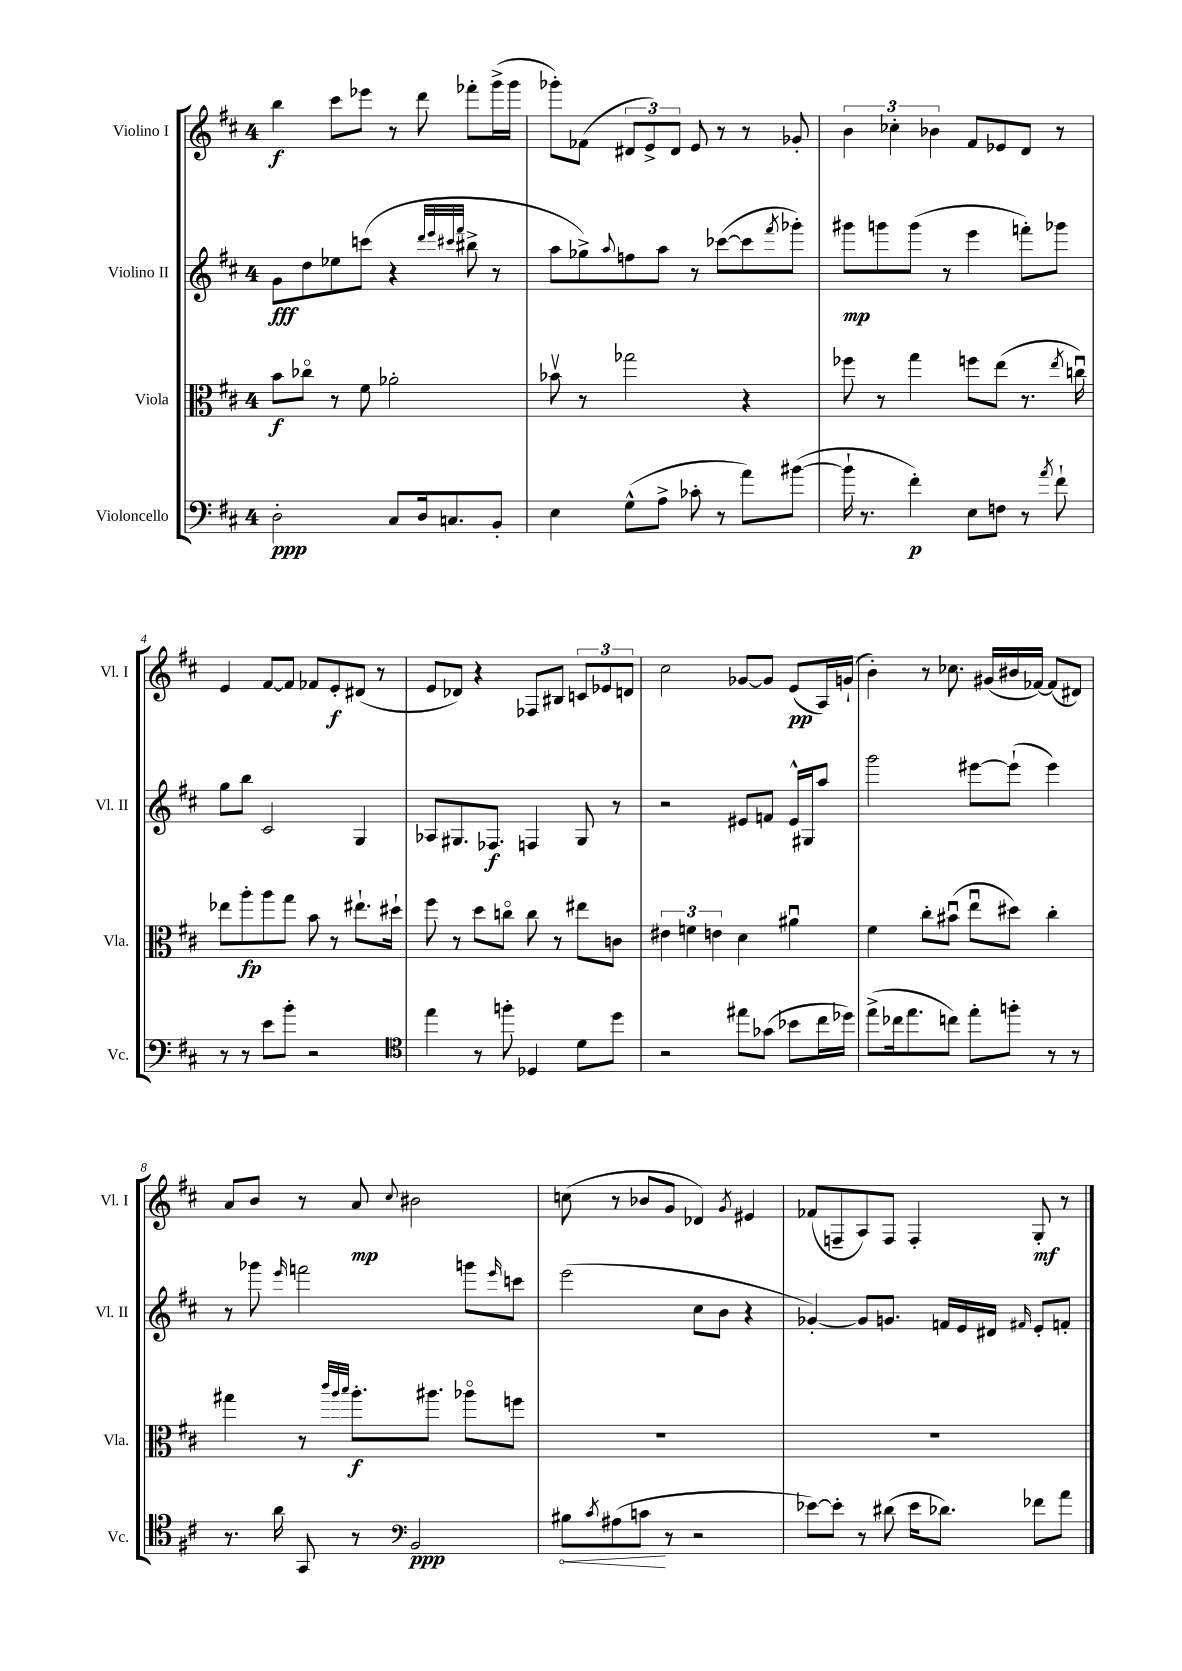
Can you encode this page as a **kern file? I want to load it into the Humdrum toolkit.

**kern	**dynam	**kern	**dynam	**kern	**dynam	**kern	**dynam
*part4	*part4	*part3	*part3	*part2	*part2	*part1	*part1
*staff4	*staff4	*staff3	*staff3	*staff2	*staff2	*staff1	*staff1
*I"Violoncello	*	*I"Viola	*	*I"Violino II	*	*I"Violino I	*
*I'Vc.	*	*I'Vla.	*	*I'Vl. II	*	*I'Vl. I	*
*clefF4	*	*clefC3	*	*clefG2	*	*clefG2	*
*k[f#c#]	*	*k[f#c#]	*	*k[f#c#]	*	*k[f#c#]	*
*M4/4	*	*M4/4	*	*M4/4	*	*M4/4	*
=1	=1	=1	=1	=1	=1	=1	=1
2D'\	ppp	8b\L	f	8g\L	fff	4bb\	f
.	.	8cc-X\J	.	8dd\	.	.	.
.	.	8r	.	8ee-X\	.	8ccc#\L	.
.	.	8f#\	.	(8cccn\J	.	8eee-X\J	.
8C#/L	.	2a-X'\	.	4r	.	8r	.
16D/k	.	.	.	.	.	8ddd\	.
8.Cn/	.	.	.	.	.	.	.
.	.	.	.	32qqddd/LLL	.	.	.
.	.	.	.	32qqeee/	.	.	.
.	.	.	.	32qqccc#X/	.	.	.
.	.	.	.	32qqfff#/JJJ	.	.	.
.	.	.	.	8bb#X^\	.	8fff-X'\L	.
8BB'/J	.	.	.	8r	.	(16ggg^\L	.
.	.	.	.	.	.	16ggg\JJ	.
=2	=2	=2	=2	=2	=2	=2	=2
4E\	.	8b-Xv\	.	8aa\L	.	8ggg-X'\L)	.
.	.	8r	.	8gg-X^\)	.	(8f-X\J	.
.	.	.	.	8qqaa/	.	.	.
(8G^^\L	.	2gg-X\	.	8ffn\	.	12d#X/L	.
.	.	.	.	.	.	12e^/)	.
8A^\J	.	.	.	8aa\J	.	.	.
.	.	.	.	.	.	12d#/J	.
8c-X'\	.	.	.	8r	.	8e/	.
8r	.	.	.	([8ccc-X\L	.	8r	.
8a\L)	.	4r	.	8ccc-\]	.	8r	.
.	.	.	.	8qfff#/	.	.	.
([8b#X\J	.	.	.	8ggg-X'\J)	.	8g-X'/	.
=3	=3	=3	=3	=3	=3	=3	=3
16b#`\]	.	8ff-X\	.	8ggg#X\L	mp	6b\	.
8.r	.	.	.	.	.	.	.
.	.	8r	.	8gggn\	.	.	.
.	.	.	.	.	.	6cc-X'\	.
4f#'\)	p	4gg\	.	(8ggg\J	.	.	.
.	.	.	.	.	.	6b-X\	.
.	.	.	.	8r	.	.	.
8E\L	.	8ffn\L	.	4eee\	.	8f#/L	.
8Fn\J	.	(8ee\J	.	.	.	8e-X/	.
8r	.	8.r	.	8fffn'\L)	.	8d/J	.
8qa/	.	.	.	.	.	.	.
8f#`\	.	.	.	8ggg-X\J	.	8r	.
.	.	8qee/	.	.	.	.	.
.	.	16ccnu\)	.	.	.	.	.
!!LO:LB:g=z
=4	=4	=4	=4	=4	=4	=4	=4
8r	.	8ee-X\L	.	8gg\L	.	4e/	.
8r	.	8aa'\	fp	8bb\J	.	.	.
8e\L	.	8aa\	.	2c#/	.	[8f#/L	.
8b'\J	.	8gg\J	.	.	.	8f#/J]	.
2r	.	8b\	.	.	.	8f-X/L	.
.	.	8r	.	.	.	8e'/	f
.	.	8.ee#X`\L	.	4G/	.	(8d#X/J	.
.	.	.	.	.	.	8r	.
.	.	16dd#X`\Jk	.	.	.	.	.
=5	=5	=5	=5	=5	=5	=5	=5
*clefC4	*	*	*	*	*	*	*
4ee\	.	8ff#\	.	8A-X/L	.	8e/L	.
.	.	8r	.	8.G#X/	.	8d-X/J)	.
8r	.	8dd\L	.	.	.	4r	.
.	.	.	.	8.F-X/J	f	.	.
8ffn'\	.	8ccn\J	.	.	.	.	.
4D-X/	.	8cc\	.	4Fn/	.	8F-X/L	.
.	.	8r	.	.	.	8B#X/J	.
8d\L	.	8ee#X\L	.	8G#/	.	12cn/L	.
.	.	.	.	.	.	12e-X/	.
8dd\J	.	8cn\J	.	8r	.	.	.
.	.	.	.	.	.	12dn/J	.
=6	=6	=6	=6	=6	=6	=6	=6
2r	.	6e#X\	.	2r	.	2cc#\	.
.	.	6fn\	.	.	.	.	.
.	.	6en\	.	.	.	.	.
8ee#X\L	.	4d\	.	8e#X/L	.	[8g-X/L	.
(8g-X\J	.	.	.	8fn/J	.	8g-/J]	.
8b-X\L	.	4a#Xu\	.	16e#^^/LL	.	(8e/L	pp
.	.	.	.	16G#X/J	.	.	.
16cc#\L	.	.	.	8aa/J	.	16A/L)	.
16dd-X\JJ)	.	.	.	.	.	(16gn`/JJ	.
=7	=7	=7	=7	=7	=7	=7	=7
(8ee^\L	.	4f#\	.	2ggg\	.	4b'\)	.
16cc-X\k	.	.	.	.	.	.	.
8.ee\	.	.	.	.	.	.	.
.	.	8cc#'\L	.	.	.	8r	.
8ccn\J)	.	(8b#Xu\J	.	.	.	8.cc-X\	.
8ee'\L	.	8eeu\L	.	[8eee#X\L	.	.	.
.	.	.	.	.	.	(16g#X/LL	.
8ffn'\J	.	8dd#X\J)	.	(8eee#`\J]	.	16b#X/	.
.	.	.	.	.	.	[16f-X/JJ)	.
8r	.	4cc#'\	.	4eee#\)	.	(8f-/L]	.
8r	.	.	.	.	.	8d#X/J)	.
!!LO:LB:g=z
=8	=8	=8	=8	=8	=8	=8	=8
8.r	.	4gg#X\	.	8r	.	8a/L	.
.	.	.	.	8ggg-X\	.	8b/J	.
16a\	.	.	.	.	.	.	.
.	.	.	.	16qqeee/	.	.	.
8GG/	.	8r	.	2fffn\	.	8r	.
.	.	32qqccc#/LLL	.	.	.	.	.
.	.	32qqaa/	.	.	.	.	.
.	.	32qqbb/JJJ	.	.	.	.	.
8r	.	8.aa'\L	f	.	.	8a/	mp
*clefF4	*	*	*	*	*	*	*
.	.	.	.	.	.	8qqcc#/	.
2BB/	ppp	.	.	.	.	2b#X\	.
.	.	8.aa#X\J	.	.	.	.	.
.	.	8aa-X\L	.	8gggn\L	.	.	.
.	.	.	.	16qqeee/	.	.	.
.	.	8ffn\J	.	8cccn\J	.	.	.
=9	=9	=9	=9	=9	=9	=9	=9
!	!LO:HP:b	!	!	!	!	!	!
8B#X\L	<	1r	.	(2eee\	.	(8ccn\	.
8qc#/	.	.	.	.	.	.	.
(8A#X\	.	.	.	.	.	8r	.
8cn\J	.	.	.	.	.	8b-X/L	.
8r	[	.	.	.	.	8g/J	.
2r	.	.	.	8cc#\L	.	4d-X/)	.
.	.	.	.	8b\J	.	.	.
.	.	.	.	.	.	8qg/	.
.	.	.	.	4r	.	4e#X/	.
=10	=10	=10	=10	=10	=10	=10	=10
[8e-X\L)	.	1r	.	[4g-X'/)	.	(8f-X/L	.
8e-'\J]	.	.	.	.	.	8Fn~/	.
8r	.	.	.	8g-/L]	.	8A/)	.
(8d#X\	.	.	.	8.gn/J	.	8F/J	.
16e-\KL	.	.	.	.	.	4F'/	.
8.d-X\J)	.	.	.	16fn/LL	.	.	.
.	.	.	.	16e/	.	.	.
.	.	.	.	16d#X/JJ	.	.	.
.	.	.	.	16qqf#X/	.	.	.
8f-X\L	.	.	.	8e'/L	.	8G'/	mf
8a\J	.	.	.	8fn'/J	.	8r	.
==	==	==	==	==	==	==	==
*-	*-	*-	*-	*-	*-	*-	*-
